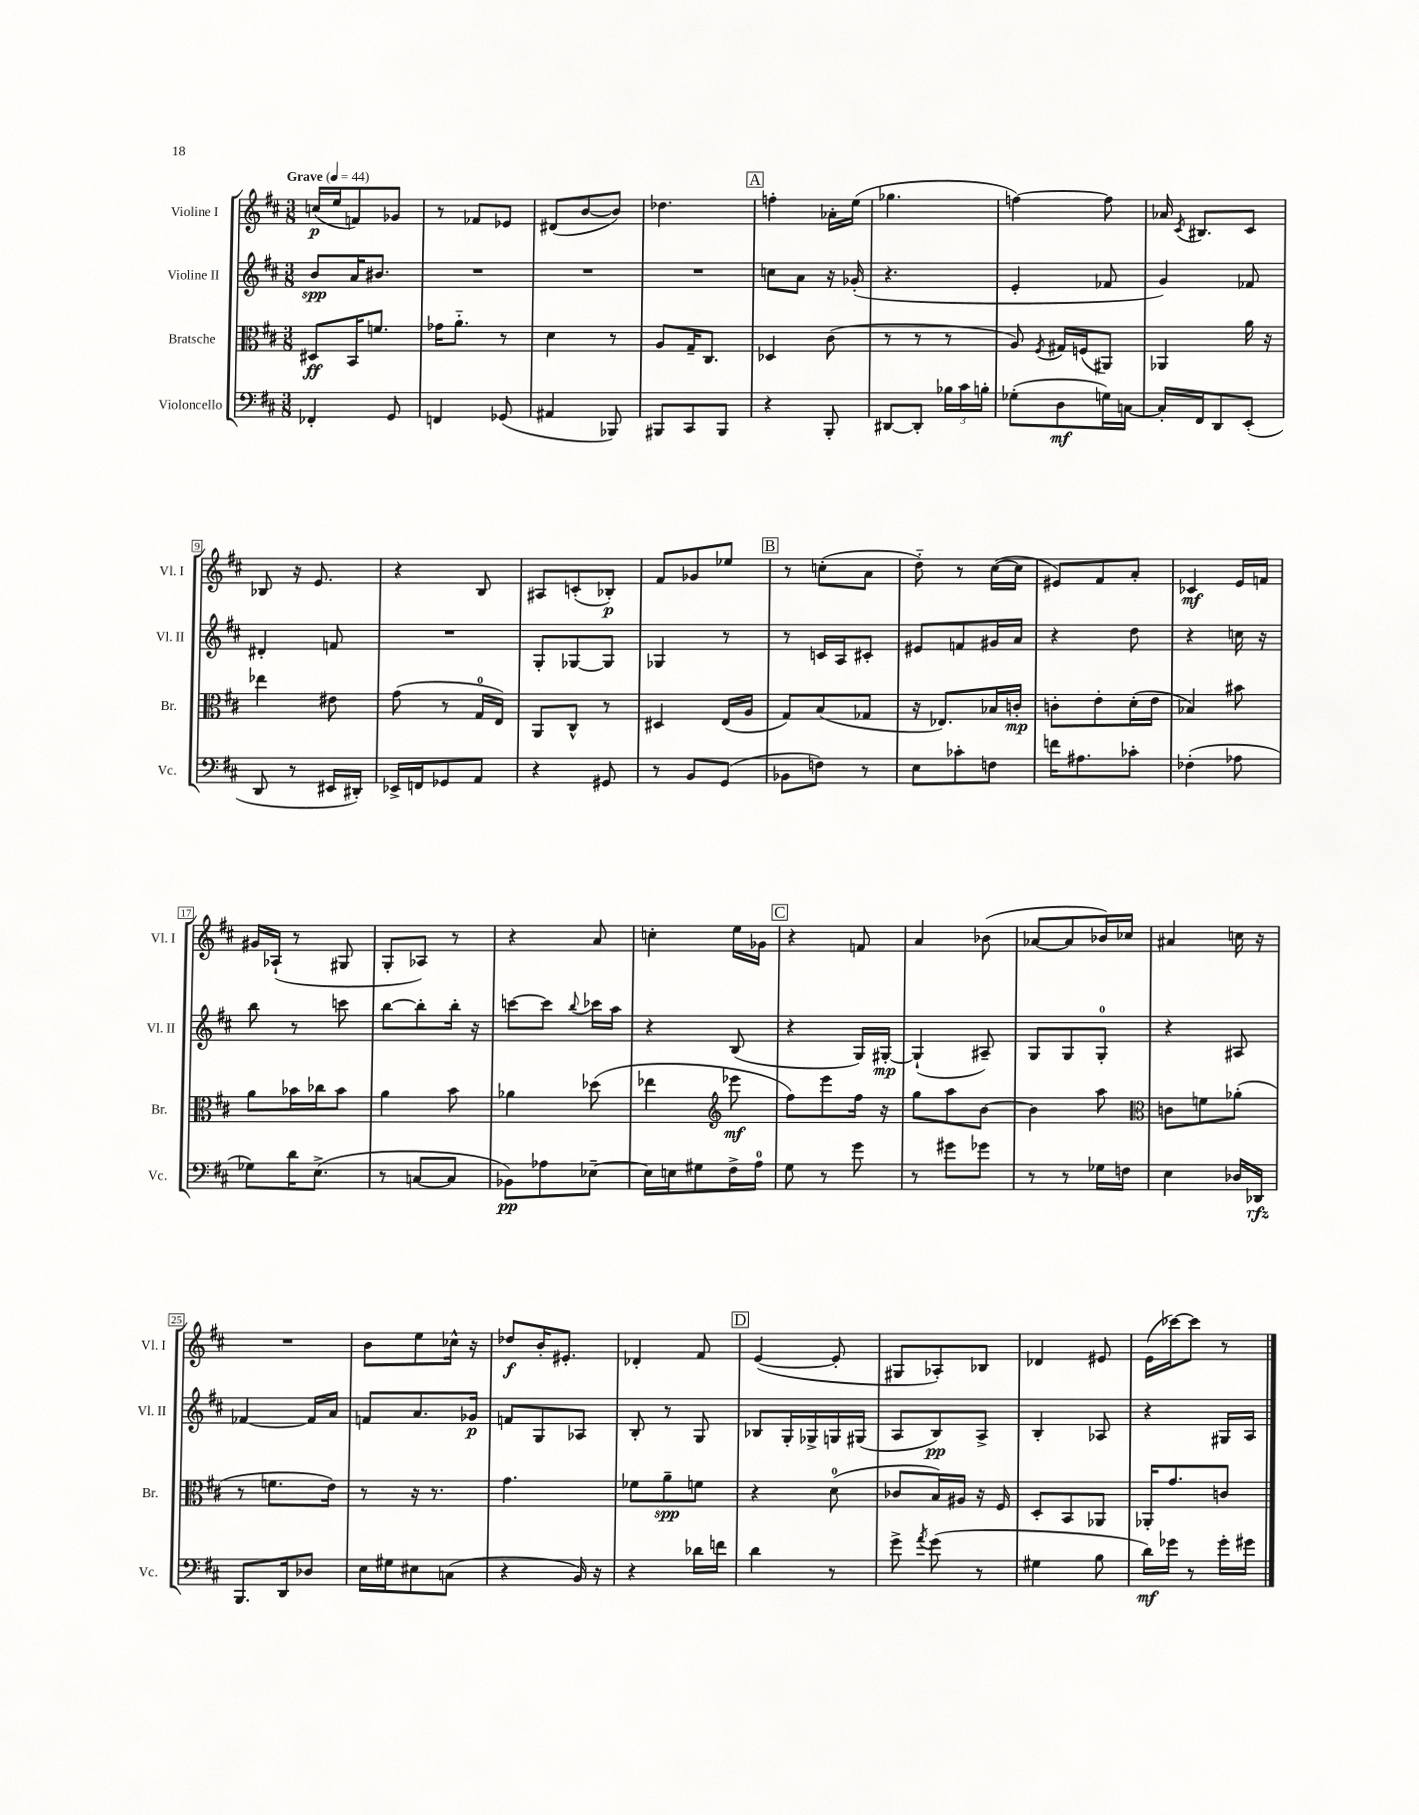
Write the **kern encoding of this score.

**kern	**dynam	**kern	**dynam	**kern	**dynam	**kern	**dynam
*part4	*part4	*part3	*part3	*part2	*part2	*part1	*part1
*staff4	*staff4	*staff3	*staff3	*staff2	*staff2	*staff1	*staff1
*I"Violoncello	*	*I"Bratsche	*	*I"Violine II	*	*I"Violine I	*
*I'Vc.	*	*I'Br.	*	*I'Vl. II	*	*I'Vl. I	*
*clefF4	*	*clefC3	*	*clefG2	*	*clefG2	*
*k[f#c#]	*	*k[f#c#]	*	*k[f#c#]	*	*k[f#c#]	*
*M3/8	*	*M3/8	*	*M3/8	*	*M3/8	*
*MM44	*	*MM44	*	*MM44	*	*MM44	*
=1	=1	=1	=1	=1	=1	=1	=1
!	!	!	!	!	!	!LO:TX:a:B:t=Grave	!
4FF-X'/	.	8D#X/L	ff	8b/L	spp	(16ccn/LL	p
.	.	.	.	.	.	16ee/J	.
.	.	16BB/K	.	16a/K	.	8fn/)	.
.	.	8.fn/J	.	8.b#X/J	.	.	.
8GG/	.	.	.	.	.	8g-X/J	.
=2	=2	=2	=2	=2	=2	=2	=2
4FFn/	.	16g-X\KL	.	4.r	.	8r	.
.	.	8.a\J	.	.	.	.	.
.	.	.	.	.	.	8f-X/L	.
(8GG-X/	.	8r	.	.	.	8e-X/J	.
=3	=3	=3	=3	=3	=3	=3	=3
4AA#X/	.	4d\	.	4.r	.	(8d#X/L	.
.	.	.	.	.	.	[8b/	.
8BBB-X/)	.	8r	.	.	.	8b/J])	.
=4	=4	=4	=4	=4	=4	=4	=4
8BBB#X/L	.	8A/L	.	4.r	.	4.dd-X\	.
8CC#/	.	16G~/K	.	.	.	.	.
.	.	8.C#/J	.	.	.	.	.
8BBB#/J	.	.	.	.	.	.	.
!!LO:REH:place=s1:t=A
=5	=5	=5	=5	=5	=5	=5	=5
4r	.	4D-X/	.	8ccn\L	.	4ffn'\	.
.	.	.	.	8a\J	.	.	.
8BBB'/	.	(8c#\	.	16r	.	16a-X'\LL	.
.	.	.	.	(16g-X'/	.	(16ee\JJ	.
=6	=6	=6	=6	=6	=6	=6	=6
[8DD#X/L	.	8r	.	4.r	.	4.gg-X\	.
8DD#'/J]	.	8r	.	.	.	.	.
24B-X\LL	.	8r	.	.	.	.	.
24c#\	.	.	.	.	.	.	.
24Bn'\JJ	.	.	.	.	.	.	.
=7	=7	=7	=7	=7	=7	=7	=7
(8G-X'\L	.	8A/)	.	4e'/	.	[4ffn\)	.
.	.	8qF#/	.	.	.	.	.
8D\	mf	16G#X/LL	.	.	.	.	.
.	.	(16Fn/J	.	.	.	.	.
16Gn\L)	.	8AA#X/J)	.	8f-X/	.	8ff\]	.
[16Cn\JJ	.	.	.	.	.	.	.
=8	=8	=8	=8	=8	=8	=8	=8
16C'/LL]	.	4AA-X/	.	4g/)	.	16a-X/	.
.	.	.	.	.	.	8qc#/	.
16FF#/J	.	.	.	.	.	8.B#X/L	.
8DD/	.	.	.	.	.	.	.
(8EE'/J	.	16a\	.	8f-X/	.	8c#/J	.
.	.	16r	.	.	.	.	.
!!LO:LB:g=z
=9	=9	=9	=9	=9	=9	=9	=9
8DD/	.	4ee-X\	.	4d#X'/	.	8B-X/	.
8r	.	.	.	.	.	16r	.
.	.	.	.	.	.	8.e/	.
16EE#X/LL	.	8e#X\	.	8fn/	.	.	.
16DD#X'/JJ)	.	.	.	.	.	.	.
=10	=10	=10	=10	=10	=10	=10	=10
16EE-X^/LL	.	(8g\	.	4.r	.	4r	.
16FFn/J	.	.	.	.	.	.	.
8GG-X/	.	8r	.	.	.	.	.
8AA/J	.	16G/LL	.	.	.	8B/	.
.	.	16E/JJ)	.	.	.	.	.
=11	=11	=11	=11	=11	=11	=11	=11
4r	.	8AA/L	.	8G'/L	.	8A#X/L	.
.	.	8C#^^/J	.	[8G-X/	.	(8cn'/	.
8GG#X/	.	8r	.	8G-/J]	.	8B-X'/J)	p
=12	=12	=12	=12	=12	=12	=12	=12
8r	.	4D#X/	.	4G-X/	.	8f#/L	.
8BB/L	.	.	.	.	.	8g-X/	.
(8GG/J	.	(16E/LL	.	8r	.	8ee-X/J	.
.	.	16A/JJ	.	.	.	.	.
!!LO:REH:place=s1:t=B
=13	=13	=13	=13	=13	=13	=13	=13
8BB-X\L	.	8G/L)	.	8r	.	8r	.
8Fn\J)	.	(8B/	.	16cn/LL	.	(8ccn'\L	.
.	.	.	.	16A/J	.	.	.
8r	.	8G-X/J	.	8c#X'/J	.	8a\J	.
=14	=14	=14	=14	=14	=14	=14	=14
8E\L	.	16r	.	8e#X/L	.	8dd\)	.
.	.	8.E-X/L)	.	.	.	.	.
8c-X'\	.	.	.	8fn/	.	8r	.
8Fn\J	.	16B-X/L	.	16g#X/L	.	([16cc#\LL	.
.	.	16cn'/JJ	mp	16a/JJ	.	16cc#\JJ]	.
=15	=15	=15	=15	=15	=15	=15	=15
16fn\KL	.	8cn'\L	.	4r	.	8e#X/L)	.
8.A#X\	.	.	.	.	.	.	.
.	.	8e'\	.	.	.	8f#/	.
8c-X'\J	.	(16d'\L	.	8dd\	.	8a'/J	.
.	.	16e\JJ	.	.	.	.	.
=16	=16	=16	=16	=16	=16	=16	=16
(4F-X'\	.	4B-X/)	.	4r	.	4c-X/	mf
8A-X\	.	8b#X\	.	16ccn\	.	16e/LL	.
.	.	.	.	16r	.	16fn/JJ	.
!!LO:LB:g=z
=17	=17	=17	=17	=17	=17	=17	=17
8G-X\L)	.	8a\L	.	8bb\	.	16g#X/LL	.
.	.	.	.	.	.	(16A-X`/JJ	.
16d\K	.	16b-X\L	.	8r	.	8r	.
(8.E^\J	.	16cc-X\J	.	.	.	.	.
.	.	8b-\J	.	8cccn\	.	8G#X/	.
=18	=18	=18	=18	=18	=18	=18	=18
8r	.	4a\	.	[8bb\L	.	8G'/L	.
[8Cn/L	.	.	.	8bb'\]	.	8A-X/J)	.
8C/J]	.	8b\	.	16bb'\Jk	.	8r	.
.	.	.	.	16r	.	.	.
=19	=19	=19	=19	=19	=19	=19	=19
8BB-X\L)	pp	4a-X\	.	[8cccn\L	.	4r	.
8A-X\	.	.	.	8ccc\J]	.	.	.
.	.	.	.	8qqbb/	.	.	.
[8E-X~\J	.	(8dd-X\	.	16ccc-X\LL	.	8a/	.
.	.	.	.	16aa\JJ	.	.	.
=20	=20	=20	=20	=20	=20	=20	=20
16E-\LL]	.	4ee-X\	.	4r	.	4ccn'\	.
16En\J	.	.	.	.	.	.	.
8G#X\	.	.	.	.	.	.	.
*	*	*clefG2	*	*	*	*	*
16F#^\L	.	8eee-X\	mf	(8B/	.	16ee\LL	.
16A\JJ	.	.	.	.	.	16g-X\JJ	.
!!LO:REH:place=s1:t=C
=21	=21	=21	=21	=21	=21	=21	=21
8G\	.	8ff#\L)	.	4r	.	4r	.
8r	.	8eee\	.	.	.	.	.
8g\	.	16ff#\Jk	.	16G/LL)	.	8fn/	.
.	.	16r	.	[16G#X'/JJ	mp	.	.
=22	=22	=22	=22	=22	=22	=22	=22
8r	.	8gg\L	.	(4G#`/]	.	4a/	.
8g#X\L	.	8aa\	.	.	.	.	.
8g-X\J	.	[8b\J	.	8A#X~/)	.	(8b-X\	.
=23	=23	=23	=23	=23	=23	=23	=23
8r	.	4b\]	.	8G/L	.	[8a-X/L	.
8r	.	.	.	8G/	.	8a-/]	.
16G-X\LL	.	8aa\	.	8G'/J	.	16b-X/L)	.
16Fn\JJ	.	.	.	.	.	16cc-X/JJ	.
=24	=24	=24	=24	=24	=24	=24	=24
*	*	*clefC3	*	*	*	*	*
4E\	.	8cn\L	.	4r	.	4a#X/	.
.	.	8fn\	.	.	.	.	.
16D-X/LL	.	(8a-X'\J	.	8A#X/	.	16ccn\	.
16DD-X/JJ	rfz	.	.	.	.	16r	.
!!LO:LB:g=z
=25	=25	=25	=25	=25	=25	=25	=25
8.BBB/L	.	8r	.	[4f-X/	.	4.r	.
.	.	8.fn\L	.	.	.	.	.
16DD/k	.	.	.	.	.	.	.
8D-X/J	.	.	.	16f-/LL]	.	.	.
.	.	16e\Jk)	.	16a/JJ	.	.	.
=26	=26	=26	=26	=26	=26	=26	=26
16E\LL	.	8r	.	8fn/L	.	8b\L	.
16G#X\J	.	.	.	.	.	.	.
8E#X\	.	16r	.	8.a/	.	8ee\	.
.	.	8.r	.	.	.	.	.
(8Cn\J	.	.	.	.	.	16cc-X^^\Jk	.
.	.	.	.	16g-X/Jk	p	16r	.
=27	=27	=27	=27	=27	=27	=27	=27
4r	.	4.g\	.	8fn/L	.	8dd-X/L	f
.	.	.	.	8G/	.	16b'/K	.
.	.	.	.	.	.	8.e#X'/J	.
16BB/)	.	.	.	8A-X/J	.	.	.
16r	.	.	.	.	.	.	.
=28	=28	=28	=28	=28	=28	=28	=28
4r	.	8f-X\L	.	8B'/	.	4d-X'/	.
.	.	8a~\	spp	8r	.	.	.
16d-X\LL	.	8fn\J	.	8G/	.	8f#/	.
16fn\JJ	.	.	.	.	.	.	.
!!LO:REH:place=s1:t=D
=29	=29	=29	=29	=29	=29	=29	=29
4d\	.	4r	.	8B-X/L	.	([4e/	.
.	.	.	.	16G'/L	.	.	.
.	.	.	.	16G-X^/	.	.	.
8r	.	(8d\	.	16Gn/	.	8e'/]	.
.	.	.	.	(16G#X/JJ	.	.	.
=30	=30	=30	=30	=30	=30	=30	=30
8g^\	.	8c-X/L	.	8A/L	.	8G#X/L	.
8qa/	.	.	.	.	.	.	.
(8g\	.	16B/L)	.	8B/)	pp	8A-X'/)	.
.	.	16A#X/JJ	.	.	.	.	.
8r	.	16r	.	8A^/J	.	8B-X/J	.
.	.	16F#/	.	.	.	.	.
=31	=31	=31	=31	=31	=31	=31	=31
4G#X\	.	8D'/L	.	4B'/	.	4d-X/	.
.	.	8BB/	.	.	.	.	.
8B\	.	8AA-X/J	.	8A-X/	.	8e#X/	.
=32	=32	=32	=32	=32	=32	=32	=32
16d\LL)	mf	16AA-X'/KL	.	4r	.	(16e\LL	.
16g-X\JJ	.	8.g/	.	.	.	[16ccc-X\J)	.
8r	.	.	.	.	.	8ccc-\J]	.
16g-'\LL	.	8cn/J	.	16G#X/LL	.	8r	.
16g#X\JJ	.	.	.	16A/JJ	.	.	.
==	==	==	==	==	==	==	==
*-	*-	*-	*-	*-	*-	*-	*-
